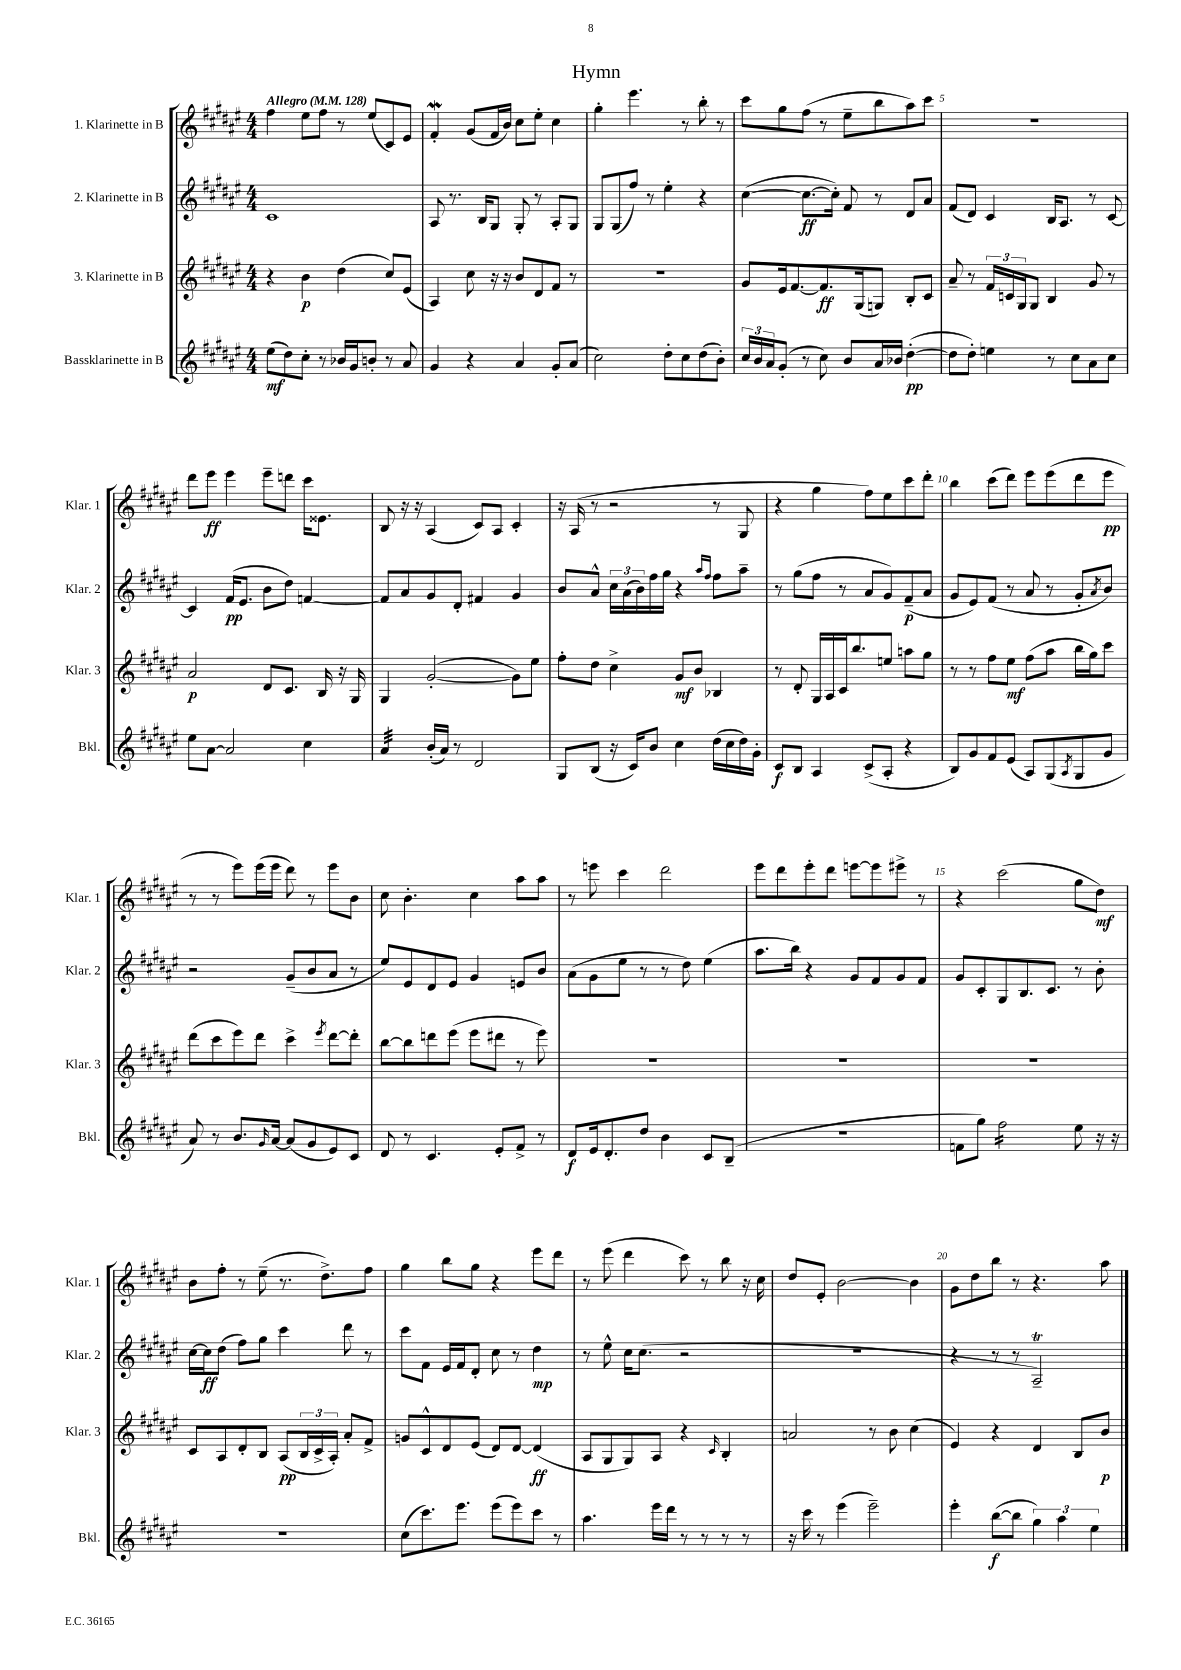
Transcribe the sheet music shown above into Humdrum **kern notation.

**kern	**dynam	**kern	**dynam	**kern	**dynam	**kern	**dynam
*part4	*part4	*part3	*part3	*part2	*part2	*part1	*part1
*staff4	*staff4	*staff3	*staff3	*staff2	*staff2	*staff1	*staff1
*I"Bassklarinette in B	*	*I"3. Klarinette in B	*	*I"2. Klarinette in B	*	*I"1. Klarinette in B	*
*I'Bkl.	*	*I'Klar. 3	*	*I'Klar. 2	*	*I'Klar. 1	*
*clefG2	*	*clefG2	*	*clefG2	*	*clefG2	*
*k[f#c#g#d#a#e#]	*	*k[f#c#g#d#a#e#]	*	*k[f#c#g#d#a#e#]	*	*k[f#c#g#d#a#e#]	*
*M4/4	*	*M4/4	*	*M4/4	*	*M4/4	*
*MM128	*	*MM128	*	*MM128	*	*MM128	*
=1	=1	=1	=1	=1	=1	=1	=1
!	!	!	!	!	!	!LO:TX:a:B:t=Allegro	!
(8ee#\L	mf	4r	.	1c#	.	4ff#\	.
8dd#\)	.	.	.	.	.	.	.
8cc#'\J	.	4b\	p	.	.	8ee#\L	.
8r	.	.	.	.	.	8ff#\J	.
16b-X/LL	.	(4dd#\	.	.	.	8r	.
16g#/J	.	.	.	.	.	.	.
8bn'/J	.	.	.	.	.	(8ee#/L	.
8r	.	8cc#/L)	.	.	.	8c#/)	.
8a#/	.	(8e#/J	.	.	.	8e#/J	.
=2	=2	=2	=2	=2	=2	=2	=2
4g#/	.	4A#/)	.	8A#/	.	4f#w'/	.
.	.	.	.	8.r	.	.	.
4r	.	8cc#\	.	.	.	(8g#/L	.
.	.	.	.	16B/KL	.	.	.
.	.	16r	.	8G#/J	.	16f#/L	.
.	.	16r	.	.	.	16b/JJ)	.
4a#/	.	8b/L	.	8G#'/	.	8cc#\L	.
.	.	8d#/	.	8r	.	8ee#'\J	.
8g#'/L	.	8f#/J	.	8A#'/L	.	4cc#\	.
(8a#/J	.	8r	.	8G#/J	.	.	.
=3	=3	=3	=3	=3	=3	=3	=3
2cc#\)	.	1r	.	8G#/L	.	4gg#'\	.
.	.	.	.	(8G#/	.	.	.
.	.	.	.	8ff#/J)	.	4.eee#\	.
.	.	.	.	8r	.	.	.
8dd#'\L	.	.	.	4ee#'\	.	.	.
8cc#\	.	.	.	.	.	8r	.
(8dd#\	.	.	.	4r	.	8bb'\	.
8b'\J)	.	.	.	.	.	8r	.
=4	=4	=4	=4	=4	=4	=4	=4
24cc#/LL	.	8g#/L	.	([4cc#\	.	8ccc#\L	.
24b/	.	.	.	.	.	.	.
24a#/J	.	.	.	.	.	.	.
(8g#'/J	.	16e#/k	.	.	.	8gg#\	.
.	.	[8.f#/	.	.	.	.	.
8r	.	.	.	8.cc#\L_	ff	(8ff#\J	.
8cc#\)	.	8.f#/]	ff	.	.	8r	.
.	.	.	.	16cc#'\Jk])	.	.	.
8b/L	.	.	.	8f#/	.	8ee#~\L	.
.	.	(16G#/k	.	.	.	.	.
16a#/L	.	8Gn/J)	.	8r	.	8bb\	.
16b-X/JJ	.	.	.	.	.	.	.
([4dd#'\	pp	8B'/L	.	8d#/L	.	8aa#\)	.
.	.	8c#/J	.	8a#/J	.	8ccc#\J	.
=5	=5	=5	=5	=5	=5	=5	=5
8dd#\L]	.	8a#~/	.	(8f#/L	.	1r	.
8dd#'\J)	.	8r	.	8d#/J)	.	.	.
4een\	.	24f#/LL	.	4c#/	.	.	.
.	.	24cn/	.	.	.	.	.
.	.	24G#/J	.	.	.	.	.
.	.	8G#/J	.	.	.	.	.
8r	.	4B/	.	16B/KL	.	.	.
.	.	.	.	8.A#/J	.	.	.
8cc#\L	.	.	.	.	.	.	.
8a#\	.	8g#/	.	8r	.	.	.
8cc#\J	.	8r	.	[8c#/	.	.	.
!!LO:LB:g=z
=6	=6	=6	=6	=6	=6	=6	=6
8ee#\L	.	2a#/	p	4c#/]	.	8ddd#\L	.
[8a#\J	.	.	.	.	.	8eee#\J	ff
2a#/]	.	.	.	(16f#/KL	pp	4eee#\	.
.	.	.	.	8.e#/J	.	.	.
.	.	8d#/L	.	8b\L	.	8eee#~\L	.
.	.	8.c#/J	.	8dd#\J)	.	8dddn\J	.
4cc#\	.	.	.	[4fn/	.	16ccc#\KL	.
.	.	16B/	.	.	.	8.e##X\J	.
.	.	16r	.	.	.	.	.
.	.	16G#/	.	.	.	.	.
=7	=7	=7	=7	=7	=7	=7	=7
*tremolo	*	*	*	*	*	*	*
32a#/LLL	.	4G#/	.	8f/L]	.	8B/	.
32a#/	.	.	.	.	.	.	.
32a#/	.	.	.	.	.	.	.
32a#/	.	.	.	.	.	.	.
32a#/	.	.	.	8a#/	.	16r	.
32a#/	.	.	.	.	.	.	.
32a#/	.	.	.	.	.	16r	.
32a#/JJJ	.	.	.	.	.	.	.
*Xtremolo	*	*	*	*	*	*	*
(16b'/LL	.	([2g#'/	.	8g#/	.	(4A#/	.
16a#/JJ)	.	.	.	.	.	.	.
8r	.	.	.	8d#'/J	.	.	.
2d#/	.	.	.	4f#X/	.	8c#/L)	.
.	.	.	.	.	.	8A#/J	.
.	.	8g#\L])	.	4g#/	.	4c#'/	.
.	.	8ee#\J	.	.	.	.	.
=8	=8	=8	=8	=8	=8	=8	=8
8G#/L	.	8ff#'\L	.	8b/L	.	16r	.
.	.	.	.	.	.	(16A#/	.
(8B/J	.	8dd#\J	.	8a#^^/J	.	8r	.
16r	.	4cc#^\	.	24cc#\LL	.	2r	.
.	.	.	.	(24a#\	.	.	.
16c#/KL)	.	.	.	.	.	.	.
.	.	.	.	24b\)	.	.	.
8b/J	.	.	.	16ff#\	.	.	.
.	.	.	.	16gg#\JJ	.	.	.
4cc#\	.	8g#/L	mf	4r	.	.	.
.	.	8b/J	.	.	.	.	.
.	.	.	.	16qqaa#/LL	.	.	.
.	.	.	.	16qqff#/JJ	.	.	.
(16dd#\LL	.	4B-X/	.	8ff#\L	.	8r	.
16cc#\	.	.	.	.	.	.	.
16dd#\)	.	.	.	8aa#~\J	.	8G#/	.
16g#'\JJ	.	.	.	.	.	.	.
=9	=9	=9	=9	=9	=9	=9	=9
8c#/L	f	8r	.	8r	.	4r	.
8B/J	.	8d#'/	.	(8gg#\L	.	.	.
4A#/	.	16G#/LL	.	8ff#\J	.	4gg#\	.
.	.	16A#/	.	.	.	.	.
.	.	16c#/J	.	8r	.	.	.
.	.	8.bb/	.	.	.	.	.
(8c#^/L	.	.	.	8a#/L	.	8ff#\L)	.
8A#'/J	.	8een/J	.	8g#/)	.	8ee#\	.
4r	.	8aan\L	.	(8f#~/	p	8ccc#\	.
.	.	8gg#\J	.	8a#/J	.	8ddd#'\J	.
=10	=10	=10	=10	=10	=10	=10	=10
8B/L)	.	8r	.	8g#/L	.	4bb\	.
8g#/	.	8r	.	8e#/)	.	.	.
8f#/	.	8ff#\L	.	(8f#/J	.	(8ccc#\L	.
(8e#/J	.	8ee#\J	mf	8r	.	8ddd#\J)	.
8A#/L)	.	(8ff#\L	.	8a#/	.	8eee#\L	.
(8G#/	.	8aa#\J	.	8r	.	(8eee#\	.
8qA#/	.	.	.	.	.	.	.
8G#/	.	16bb\LL	.	8g#'/L	.	8ddd#\	.
.	.	16gg#\J)	.	.	.	.	.
.	.	.	.	8qa#/	.	.	.
8g#/J	.	8ccc#\J	.	8b/J)	.	8eee#\J	pp
!!LO:LB:g=z
=11	=11	=11	=11	=11	=11	=11	=11
8a#/)	.	(8ddd#\L	.	2r	.	8r	.
8r	.	8ccc#\	.	.	.	8r	.
8.b/L	.	8eee#\)	.	.	.	8eee#\L)	.
.	.	8ddd#\J	.	.	.	(16eee#\L	.
16qqg#/	.	.	.	.	.	.	.
[16a#/Jk	.	.	.	.	.	16eee#\JJ	.
(8a#/L]	.	4ccc#^\	.	(8g#~/L	.	8ddd#\)	.
8g#/	.	.	.	8b/	.	8r	.
.	.	8qeee#/	.	.	.	.	.
8e#/)	.	[8ddd#\L	.	8a#/J	.	8eee#\L	.
8c#/J	.	8ddd#'\J]	.	8r	.	8b\J	.
=12	=12	=12	=12	=12	=12	=12	=12
8d#/	.	[8bb\L	.	8ee#/L)	.	8cc#\	.
8r	.	8bb\]	.	8e#/	.	4.b'\	.
4.c#/	.	8dddn\	.	8d#/	.	.	.
.	.	(8eee#\J	.	8e#/J	.	.	.
.	.	8eee#\L	.	4g#/	.	4cc#\	.
8e#'/L	.	8ddd#X\J	.	.	.	.	.
8f#^/J	.	8r	.	8en/L	.	8aa#\L	.
8r	.	8eee#\)	.	8b/J	.	8aa#\J	.
=13	=13	=13	=13	=13	=13	=13	=13
8d#/L	f	1r	.	(8a#\L	.	8r	.
16e#/k	.	.	.	8g#\	.	8eeen\	.
8.d#'/	.	.	.	.	.	.	.
.	.	.	.	8ee#\J	.	4ccc#\	.
8dd#/J	.	.	.	8r	.	.	.
4b\	.	.	.	8r	.	2ddd#\	.
.	.	.	.	8dd#\)	.	.	.
8c#/L	.	.	.	(4ee#\	.	.	.
(8B~/J	.	.	.	.	.	.	.
=14	=14	=14	=14	=14	=14	=14	=14
1r	.	1r	.	8.aa#\L	.	8eee#\L	.
.	.	.	.	.	.	8ddd#\	.
.	.	.	.	16bb\Jk)	.	.	.
.	.	.	.	4r	.	8eee#'\	.
.	.	.	.	.	.	8ddd#\J	.
.	.	.	.	8g#/L	.	[8eeen\L	.
.	.	.	.	8f#/	.	8eee\]	.
.	.	.	.	8g#/	.	8eee#X^\J	.
.	.	.	.	8f#/J	.	8r	.
=15	=15	=15	=15	=15	=15	=15	=15
8fn\L	.	1r	.	8g#/L	.	4r	.
8gg#\J)	.	.	.	8c#'/	.	.	.
*tremolo	*	*	*	*	*	*	*
16ff#\LL	.	.	.	8G#/	.	(2ccc#\	.
16ff#\	.	.	.	.	.	.	.
16ff#\	.	.	.	8.B/	.	.	.
16ff#\	.	.	.	.	.	.	.
16ff#\	.	.	.	.	.	.	.
16ff#\	.	.	.	8.c#/J	.	.	.
16ff#\	.	.	.	.	.	.	.
16ff#\JJ	.	.	.	.	.	.	.
*Xtremolo	*	*	*	*	*	*	*
8ee#\	.	.	.	8r	.	8gg#\L	.
16r	.	.	.	8b'\	.	8dd#\J)	mf
16r	.	.	.	.	.	.	.
!!LO:LB:g=z
=16	=16	=16	=16	=16	=16	=16	=16
1r	.	8c#/L	.	[16cc#\LL	.	8b\L	.
.	.	.	.	16cc#\J]	ff	.	.
.	.	8A#/	.	(8dd#\J	.	8ff#'\J	.
.	.	8d#'/	.	8ff#\L)	.	8r	.
.	.	8B/J	.	8gg#\J	.	(8ee#~\	.
.	.	(8A#/L	pp	4ccc#\	.	8.r	.
.	.	24B/L	.	.	.	.	.
.	.	24c#^/	.	.	.	.	.
.	.	.	.	.	.	8.dd#^\L)	.
.	.	24A#'/JJ)	.	.	.	.	.
.	.	8a#'/L	.	8ddd#\	.	.	.
.	.	8f#^/J	.	8r	.	8ff#\J	.
=17	=17	=17	=17	=17	=17	=17	=17
(8cc#\L	.	8gn/L	.	8ccc#\L	.	4gg#\	.
8.ccc#\)	.	8c#^^/	.	8f#\J	.	.	.
.	.	8d#/	.	16e#/LL	.	8bb\L	.
8.eee#\J	.	.	.	16f#/J	.	.	.
.	.	(8e#/J	.	8d#'/J	.	8gg#\J	.
(8eee#\L	.	8d#/L)	.	8cc#\	.	4r	.
8eee#\)	.	[8d#/J	.	8r	.	.	.
8ccc#\J	.	(4d#/]	ff	4dd#\	mp	8eee#\L	.
8r	.	.	.	.	.	8ddd#\J	.
=18	=18	=18	=18	=18	=18	=18	=18
4.aa#\	.	8A#/L	.	8r	.	8r	.
.	.	8G#/	.	8ee#^^\	.	(8eee#\	.
.	.	8G#/)	.	16cc#\KL	.	4ddd#\	.
.	.	.	.	(8.cc#\J	.	.	.
16eee#\LL	.	8A#/J	.	.	.	.	.
16ddd#\JJ	.	.	.	.	.	.	.
8r	.	4r	.	2r	.	8ccc#\)	.
8r	.	.	.	.	.	8r	.
.	.	16qqc#/	.	.	.	.	.
8r	.	4B'/	.	.	.	8bb\	.
8r	.	.	.	.	.	16r	.
.	.	.	.	.	.	16cc#\	.
=19	=19	=19	=19	=19	=19	=19	=19
16r	.	2an/	.	1r	.	8dd#/L	.
16ccc#\	.	.	.	.	.	.	.
8r	.	.	.	.	.	8e#'/J	.
(4eee#\	.	.	.	.	.	[2b\	.
2eee#~\)	.	8r	.	.	.	.	.
.	.	8b\	.	.	.	.	.
.	.	(4cc#\	.	.	.	4b\]	.
=20	=20	=20	=20	=20	=20	=20	=20
4eee#'\	.	4e#/)	.	4r	.	8g#\L	.
.	.	.	.	.	.	8dd#\	.
([8bb\L	f	4r	.	8r	.	8bb\J	.
8bb\J]	.	.	.	8r	.	8r	.
6gg#\)	.	4d#/	.	2A#t~/)	.	4.r	.
6aa#\	.	.	.	.	.	.	.
.	.	8B/L	.	.	.	.	.
6ee#\	.	.	.	.	.	.	.
.	.	8b/J	p	.	.	8aa#\	.
==	==	==	==	==	==	==	==
*-	*-	*-	*-	*-	*-	*-	*-
